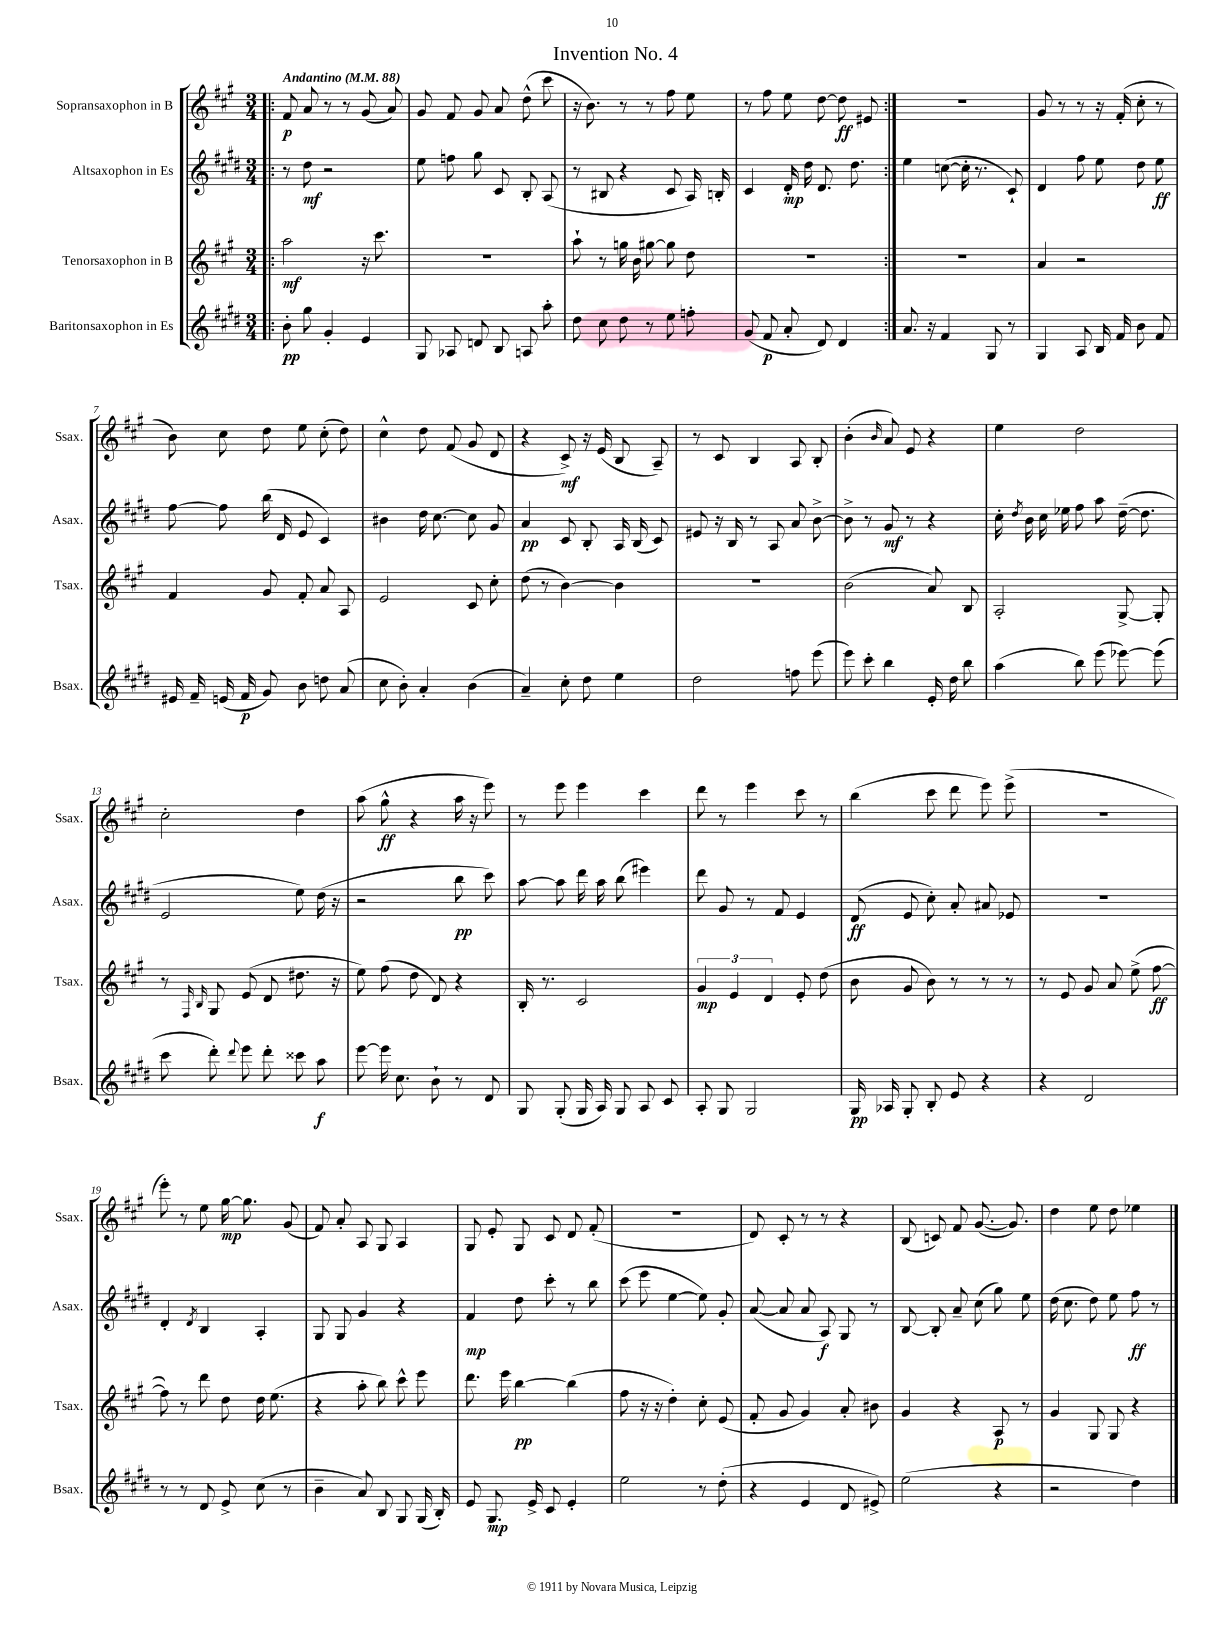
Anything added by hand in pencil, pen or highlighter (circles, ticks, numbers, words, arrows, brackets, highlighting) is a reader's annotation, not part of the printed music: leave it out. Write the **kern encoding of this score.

**kern	**kern	**kern	**kern
*staff4	*staff3	*staff2	*staff1
*clefG2	*clefG2	*clefG2	*clefG2
*k[f#c#g#d#]	*k[f#c#g#]	*k[f#c#g#d#]	*k[f#c#g#]
*M3/4	*M3/4	*M3/4	*M3/4
*MM88	*MM88	*MM88	*MM88
=!|:	=!|:	=!|:	=!|:
8b'	2aa	8r	8f#
8gg#	.	8dd#	8a
4g#'	.	2r	8r
.	.	.	8r
4e	16r	.	(8g#
.	8.ccc#	.	.
.	.	.	8a)
=	=	=	=
8G#	2.r	8ee	8g#
8A-	.	8ff	8f#
8d	.	8gg#	8g#
8B	.	8c#	8a
8A	.	8B'	(8dd^^
8aa'	.	(8A	8ccc#
=	=	=	=
8dd#	8aa`	8r	16r
.	.	.	8.b)
8cc#	8r	8B#	.
8dd#	16gg	4r	8r
.	16b	.	.
8r	[8gg#	.	8r
8ee	8gg#]	8c#	8ff#
8ff'	8dd	16A)	8ee
.	.	16B'	.
=	=	=	=
(8g#	2.r	4c#	8r
8f#	.	.	8ff#
8a'	.	16d#'	8ee
.	.	16dd#	.
8d#)	.	8.d#	[8dd
4d#	.	.	8dd]
.	.	8.dd#	.
.	.	.	8e#
=:|!	=:|!	=:|!	=:|!
8.a	2.r	4ee	2.r
16r	.	.	.
4f#	.	([8cc	.
.	.	16cc']	.
.	.	8.r	.
8G#	.	.	.
8r	.	8c#`)	.
=	=	=	=
4G#	4a	4d#	8g#
.	.	.	8r
8A	2r	8ff#	8r
16B	.	8ee	16r
16f#	.	.	(16f#'
8b	.	8dd#	8cc#'
8f#	.	8ee	8r
=	=	=	=
16e#	4f#	[8ff#	8b)
16f#~	.	.	.
(16e	.	8ff#]	8cc#
16f#	.	.	.
8g#)	8g#	(16bb	8dd
.	.	16d#	.
8b	8f#'	8e	8ee
8dd	8a	4c#)	(8cc#'
(8a	8A	.	8dd)
=	=	=	=
8cc#	2e	4b#	4cc#^^
8b')	.	.	.
4a'	.	16dd#	8dd
.	.	[8.cc#	.
.	.	.	(8f#
(4b	8c#	8cc#]	8g#
.	8cc#'	8g#	8d
=	=	=	=
4a~)	(8dd	4a	4r
.	8r	.	.
8cc#'	[4b)	8c#	8c#^)
8dd#	.	8B'	16r
.	.	.	(16e
4ee	4b]	16A	8B
.	.	(16B	.
.	.	8c#)	8A~)
=	=	=	=
2dd#	2.r	8e#	8r
.	.	16r	8c#
.	.	16B	.
.	.	8r	4B
.	.	8A	.
8ff	.	8a	8A
(8eee	.	[8b^	8B'
=	=	=	=
8eee)	(2b	8b^]	(4b'
8ccc#'	.	8r	.
.	.	.	16qqb
4bb	.	8g#	8a)
.	.	8r	8e
16e'	8a)	4r	4r
16dd#	.	.	.
8bb	8B	.	.
=	=	=	=
(4aa	2A'	16cc#'	4ee
.	.	8qdd#	.
.	.	16b	.
.	.	16cc#	.
.	.	16ee-	.
8bb)	.	8ff#	2dd
(8eee	.	8aa	.
[8eee-)	[8G#^	([16dd#~	.
.	.	8.dd#]	.
(8eee-]	8G#']	.	.
=	=	=	=
8ccc#	8r	2e	2cc#'
.	16qqF#	.	.
.	16qqB	.	.
8ddd#')	8G#	.	.
8qqddd#	.	.	.
8eee	(8e	.	.
8ddd#'	8d	.	.
8ccc##	8.dd#	8ee)	4dd
8aa	.	(16dd#	.
.	16r	16r	.
=	=	=	=
[8eee	8ee)	2r	(8aa
16eee]	(8ff#	.	8gg#^^
8.cc#	.	.	.
.	8dd	.	4r
8b`	8d)	.	.
8r	4r	8bb	16aa
.	.	.	16r
8d#	.	8ccc#)	8eee)
=	=	=	=
8G#	16B'	[8aa	8r
.	8.r	.	.
(8G#'	.	8aa]	8eee
16G#	2c#	16ddd#	4eee
16A)	.	16aa	.
8G#	.	(8bb	.
8A	.	4eee#)	4ccc#
8c#	.	.	.
=	=	=	=
8A'	6g#	8ddd#	8ddd
8G#	.	8g#	8r
.	6e	.	.
2G#	.	8r	4eee
.	6d	.	.
.	.	8f#	.
.	8e'	4e	8ccc#
.	(8dd	.	8r
=	=	=	=
16G#	8b	(8d#	(4bb
16A-	.	.	.
8G#'	8g#	8e	.
8B'	8b)	8cc#')	8ccc#
8e	8r	8a'	8ddd
4r	8r	8a#	8eee)
.	8r	8e-	(8eee^
=	=	=	=
4r	8r	2.r	2.r
.	8e	.	.
2d#	8g#	.	.
.	8a	.	.
.	(8ee^	.	.
.	[8ff#	.	.
=	=	=	=
8r	8ff#])	4d#'	8eee')
8r	8r	.	8r
.	.	8qd#	.
8d#	8ddd	4B	8ee
8e^	8dd	.	[16gg#
.	.	.	8.gg#]
(8cc#	16dd	4A'	.
.	(8.ee	.	.
8r	.	.	(8g#
=	=	=	=
4b~	4r	8G#	8f#)
.	.	8G#	8a'
8a)	8aa'	4g#	8A
8B	8bb)	.	8G#
8G#	8ccc#^^	4r	4A
(16G#	8eee	.	.
16B')	.	.	.
=	=	=	=
8e	8.ddd	4f#	8G#
8.G#	.	.	8e'
.	16eee	.	.
.	[4bb	8dd#	8G#
16e^	.	.	.
8c#	.	8ccc#'	8c#
4e'	(4bb]	8r	8d
.	.	8bb	(8f#'
=	=	=	=
2ee	8ff#	(8ccc#	2.r
.	16r	8eee	.
.	16r	.	.
.	4dd')	[4ee	.
8r	8cc#'	8ee])	.
(8dd#'	(8e	8g#'	.
=	=	=	=
4r	8f#'	([8a	8d)
.	8g#	8a]	8c#'
4e	4g#)	8a	8r
.	.	8A)	8r
8d#	8a'	8G#	4r
8e#^)	8b#	8r	.
=	=	=	=
(2ee	4g#	[8B	(8B
.	.	8B']	8c)
.	4r	8a~	8f#
.	.	(8cc#	([8.g#
4r	8A	8gg#)	.
.	.	.	8.g#])
.	8r	8ee	.
=	=	=	=
2r	4g#	(16dd#	4dd
.	.	8.cc#	.
.	8G#	8dd#)	8ee
.	8G#	8ee	8dd
4dd#)	4r	8ff#	4ee-
.	.	8r	.
==	==	==	==
*-	*-	*-	*-
